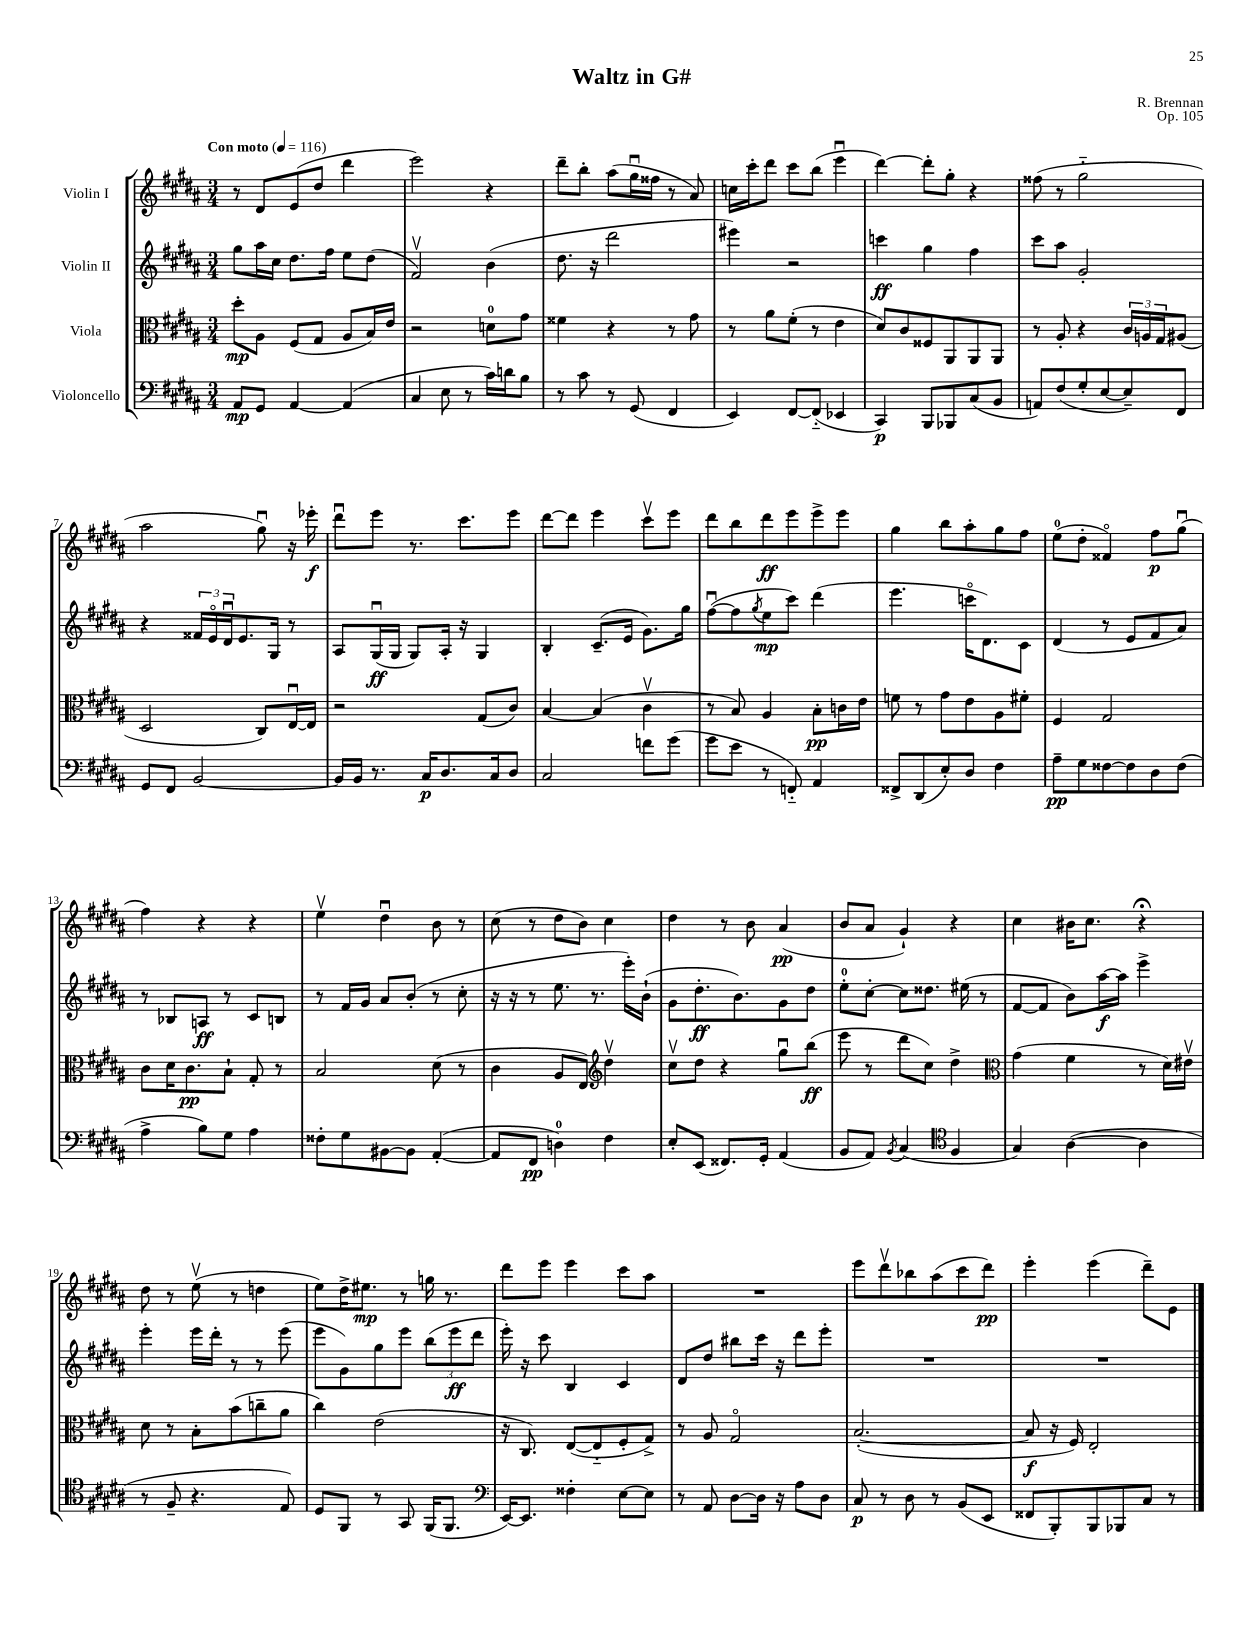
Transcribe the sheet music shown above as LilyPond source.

\header { title = "Waltz in G#" composer = "R. Brennan" opus = "Op. 105" }
<<
\new StaffGroup <<
\new Staff = "s0" \with { instrumentName = "Violin I" } {
    \clef treble \key b \major \numericTimeSignature \time 3/4 \tempo "Con moto" 4 = 116
    r8 dis'8 e'8( dis''8 dis'''4 |
    e'''2) r4 |
    dis'''8-- b''8-. ais''8( gis''16\downbow fisis''16 r8 ais'8) |
    c''16 cis'''16-. dis'''8 cis'''8 b''8( e'''4\downbow |
    dis'''4~) dis'''8-. gis''8-. r4 |
    fisis''8( r8 gis''2-_ |
    ais''2 gis''8\downbow) r16 ees'''16-.\f |
    dis'''8\downbow e'''8 r8. cis'''8. e'''8 |
    dis'''8~ dis'''8 e'''4 cis'''8\upbow e'''8 |
    dis'''8 b''8 dis'''8\ff e'''8 e'''8-> e'''8 |
    gis''4 b''8 ais''8-. gis''8 fis''8 |
    e''8-0( dis''8-. fisis'4\flageolet) fis''8\p gis''8\downbow( |
    fis''4) r4 r4 |
    e''4\upbow dis''4\downbow b'8 r8 |
    cis''8( r8 dis''8 b'8) cis''4 |
    dis''4 r8 b'8 ais'4\pp( |
    b'8 ais'8 gis'4-!) r4 |
    cis''4 bis'16 cis''8. r4\fermata |
    dis''8 r8 e''8\upbow( r8 d''4 |
    e''8) dis''16-> eis''8.\mp r8 g''16 r8. |
    dis'''8 e'''8 e'''4 cis'''8 ais''8 |
    R2. |
    e'''8 dis'''8\upbow bes''8 ais''8( cis'''8 dis'''8\pp) |
    e'''4-. e'''4( dis'''8--) e'8 \bar "|." |
}
\new Staff = "s1" \with { instrumentName = "Violin II" } {
    \clef treble \key b \major \numericTimeSignature \time 3/4
    gis''8 ais''16 cis''16 dis''8. fis''16 e''8 dis''8( |
    fis'2\upbow) b'4( |
    dis''8. r16 dis'''2 |
    eis'''4) r2 |
    c'''4\ff gis''4 fis''4 |
    cis'''8 ais''8 gis'2-. |
    r4 \tuplet 3/2 { fisis'16 e'16\flageolet dis'16\downbow } e'8. gis16 r8 |
    ais8 gis16\downbow\ff( gis16 gis8) ais16-. r16 gis4 |
    b4-. cis'8.--( e'16 gis'8.) gis''16 |
    fis''8~\downbow( fis''8 \acciaccatura { gis''8 } e''8\mp cis'''8) dis'''4( |
    e'''4. c'''16\flageolet dis'8.) cis'8 |
    dis'4( r8 e'8 fis'8 ais'8) |
    r8 bes8 a8\ff r8 cis'8 b8 |
    r8 fis'16 gis'16 ais'8 b'8-.( r8 cis''8-. |
    r16 r16 r8 e''8. r8. e'''16-.) b'16-!( |
    gis'8 dis''8.-.\ff b'8.) gis'8 dis''8 |
    e''8-0-. cis''8~-. cis''8 disis''8. eis''16( r8 |
    fis'8~ fis'8 b'8) ais''16~\f ais''16 e'''4-> |
    e'''4-. e'''16 dis'''16-. r8 r8 e'''8( |
    e'''8 gis'8) gis''8 e'''8 \tuplet 3/2 { b''8( e'''8\ff dis'''8 } |
    e'''16-.) r16 cis'''8 b4 cis'4 |
    dis'8 dis''8 bis''8 cis'''16 r16 dis'''8 e'''8-. |
    R2. |
    R2. \bar "|." |
}
\new Staff = "s2" \with { instrumentName = "Viola" } {
    \clef alto \key b \major \numericTimeSignature \time 3/4
    dis''8-.\mp ais8 fis8( gis8 ais8 b16) e'16 |
    r2 d'8-0 gis'8 |
    fisis'4 r4 r8 gis'8 |
    r8 ais'8 fis'8-.( r8 e'4 |
    dis'8) cis'8 fisis8 ais,8 ais,8 ais,8 |
    r8 ais8-. r4 \tuplet 3/2 { cis'16 a16 gis16 } ais8( |
    dis2 cis8) e16~\downbow e16 |
    r2 gis8( cis'8) |
    b4~ b4( cis'4\upbow |
    r8 b8) ais4 b8-.\pp c'16 e'16 |
    f'8 r8 gis'8 e'8 ais8 fis'8-. |
    fis4 gis2 |
    cis'8 dis'16 cis'8.\pp b8-! gis8-. r8 |
    b2 dis'8( r8 |
    cis'4 ais8 e8) \clef treble dis''4\upbow |
    cis''8\upbow dis''8 r4 gis''8\downbow b''8\ff( |
    e'''8 r8 dis'''8 cis''8) dis''4-> |
    \clef alto gis'4( fis'4 r8 dis'16) eis'16\upbow |
    dis'8 r8 b8-. b'8( c''8-- ais'8 |
    cis''4) e'2( |
    r16 cis8.) e8~( e8-_ fis8-. gis8->) |
    r8 ais8 gis2\flageolet |
    b2.~-.( |
    b8\f r16 fis16) e2-. \bar "|." |
}
\new Staff = "s3" \with { instrumentName = "Violoncello" } {
    \clef bass \key b \major \numericTimeSignature \time 3/4
    ais,8\mp gis,8 ais,4~ ais,4( |
    cis4 e8 r8 cis'16) d'16 b8 |
    r8 cis'8 r8 gis,8( fis,4 |
    e,4) fis,8~ fis,8-_( ees,4 |
    cis,4\p) b,,8 bes,,8 cis8( b,8 |
    a,8) fis8( gis8-. e8~ e8--) fis,8 |
    gis,8 fis,8 b,2~ |
    b,16 b,16 r8. cis16\p dis8. cis16 dis8 |
    cis2 f'8 gis'8( |
    gis'8 e'8 r8 f,8-_) ais,4 |
    fisis,8-> dis,8( e8-.) dis8 fis4 |
    ais8--\pp gis8 fisis8~ fisis8 dis8 fisis8( |
    ais4-> b8) gis8 ais4 |
    fisis8-. gis8 bis,8~ bis,8 ais,4~-.( |
    ais,8 fis,8\pp d4-0) fis4 |
    e8-. e,8( fisis,8.) gis,16-. ais,4( |
    b,8 ais,8) \acciaccatura { b,8 } cis4( \clef tenor fis4 |
    gis4) ais4~( ais4 |
    r8 fis8-- r4. e8) |
    dis8 fis,8 r8 gis,8 fis,16( fis,8. |
    \clef bass e,16~) e,8. fisis4-. e8~ e8 |
    r8 ais,8 dis8~ dis16 r16 ais8 dis8 |
    cis8\p r8 dis8 r8 b,8( e,8 |
    fisis,8 b,,8-.) b,,8 bes,,8 cis8 r8 \bar "|." |
}
>>
>>
